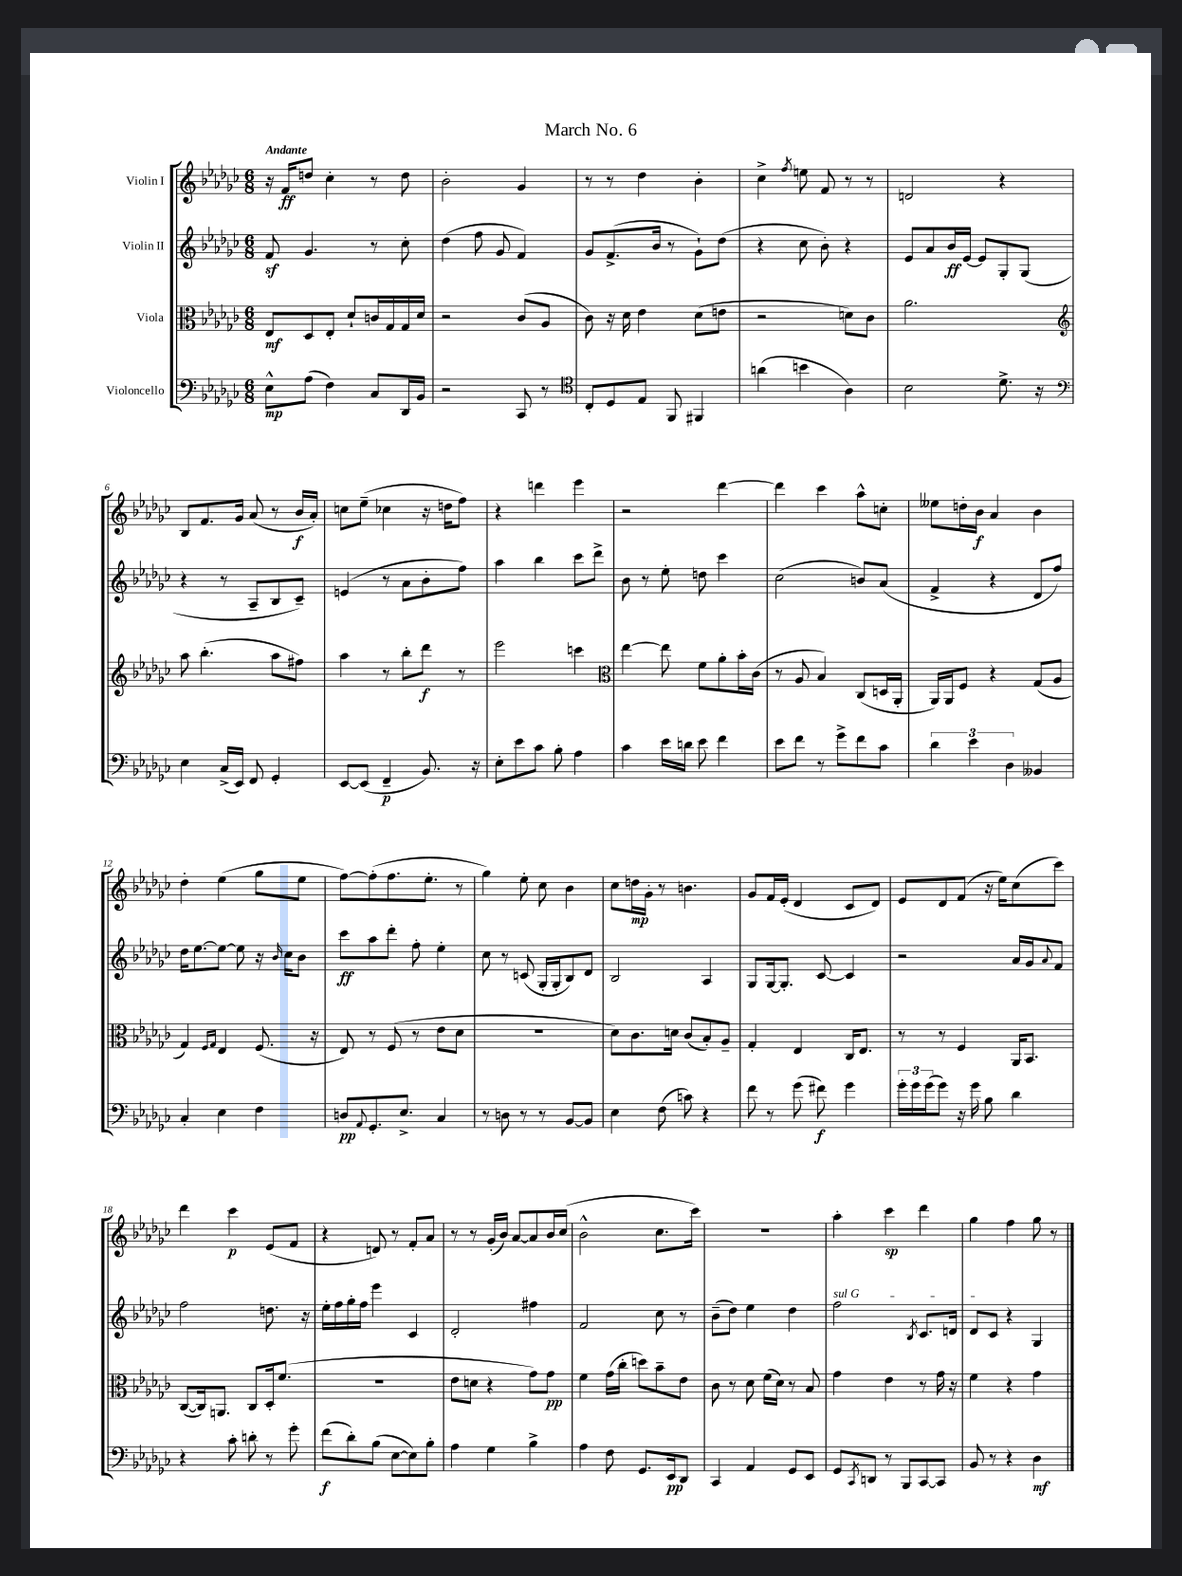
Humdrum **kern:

**kern	**kern	**kern	**kern
*staff4	*staff3	*staff2	*staff1
*clefF4	*clefC3	*clefG2	*clefG2
*k[b-e-a-d-g-c-]	*k[b-e-a-d-g-c-]	*k[b-e-a-d-g-c-]	*k[b-e-a-d-g-c-]
*M6/8	*M6/8	*M6/8	*M6/8
8E-^^	8E-	8f	16r
.	.	.	16f
(8A-	8D-	4.g-	8dd
4F)	8E-'	.	4cc-'
.	8d-`	.	.
8C-	16c	8r	8r
.	16G-	.	.
16DD-	16G-	8cc-'	8dd
16BB-	16d-	.	.
=	=	=	=
2r	2r	(4dd-	2b-'
.	.	8ff	.
.	.	8g-	.
8CC-	(8c-	4f)	4g-
8r	8A-	.	.
=	=	=	=
*clefC4	*	*	*
8C-'	8c-)	8g-	8r
8D-	16r	(8.f^	8r
.	16d-	.	.
8E-	4e-	.	4dd-
.	.	16b-	.
8FF	.	8r	.
4FF#	(8d-	8g-`)	4b-'
.	8e	(8dd-	.
=	=	=	=
(4a	2r	4r	4cc-^
.	.	.	8qff
4b	.	8cc-	8ee
.	.	8b-')	8f
4A-)	8d)	4r	8r
.	8c-	.	8r
=	=	=	=
2B-	2.a-	8e-	2d
.	.	8a-	.
.	.	16b-	.
.	.	[16e-	.
.	.	8e-]	.
8.d-^	.	8G-'	4r
.	.	(8G-	.
16r	.	.	.
=	=	=	=
*clefF4	*clefG2	*	*
4E-	8aa-	4r	8B-
.	(4.bb-'	.	8.f
(16C-^	.	8r	.
16EE-)	.	.	16g-
8FF	.	8A-~	(8a-
4GG-'	8aa-	8B-	8r
.	8ff#)	8c-~)	16b-
.	.	.	16a-')
=	=	=	=
[8EE-	4aa-	(4e	8cc
(8EE-]	.	.	(8ee-~
4FF~	8r	8r	4cc-
.	8bb-'	8a-	.
8.BB-)	8ddd-	8b-'	16r
.	.	.	16dd
.	8r	8ff)	8ff)
16r	.	.	.
=	=	=	=
8E-'	2eee-	4aa-	4r
8e-	.	.	.
8c-	.	4bb-	4ddd
8B-'	.	.	.
4A-	4ccc	8ccc-	4eee-
.	.	8ddd-^	.
=	=	=	=
*	*clefC3	*	*
4c-	[4ee-	8b-	2r
.	.	8r	.
16e-	8ee-]	8ee-'	.
16d	.	.	.
8e-	8f	8dd	.
4f	8a-'	4ccc-	[4ddd-
.	16b-'	.	.
.	(16c-	.	.
=	=	=	=
8e-	8r	(2cc-	4ddd-]
8f	8A-	.	.
8r	4B-)	.	4ccc-
8g-^	.	.	.
8f	(8C-	8b)	8aa-^^
8c-	16D	(8a-	8cc'
.	16AA-'	.	.
=	=	=	=
6d-	16AA-)	4f^	8ee--
.	16AA-	.	.
.	8F	.	16dd'
6e-	.	.	.
.	.	.	16b-
.	4r	4r	4a-
6D-	.	.	.
4BB--	(8G-	8d-	4b-
.	8A-	8ff)	.
=	=	=	=
4C-'	4G-)	16dd-	4dd-'
.	.	[8.ee-	.
.	16qqF	.	.
.	16qqG-	.	.
4E-	4E-	8ee-_	(4ee-
.	.	8ee-]	.
4F	(8.F	16r	8gg-
.	.	16qqb-	.
.	.	16cc-	.
.	.	8b-	8ee-
.	16r	.	.
=	=	=	=
8D	8E-)	8ccc-	[8ff)
8qqAA-	.	.	.
8.GG-'	8r	8aa-	(8ff']
.	(8F	8ddd-'	8.ff
8.E-^	.	.	.
.	8r	8ff'	.
.	.	.	8.ee-'
4C-	8e-	4ee-'	.
.	8d-	.	8r
=	=	=	=
8r	2.r	8cc-	4gg-)
8D	.	8r	.
8r	.	(8c	8ee-'
8r	.	16G-'	8cc-
.	.	16G-'	.
[8BB-	.	8B-)	4b-
8BB-]	.	8d-	.
=	=	=	=
4E-	8d-)	2B-	8cc-
.	8.c-	.	16dd
.	.	.	16g-'
(8F	.	.	8r
.	16d	.	.
8c)	(8c-	.	4.b
4r	8B-')	4A-	.
.	8A-~	.	.
=	=	=	=
8f	4G-'	8G-	8g-
8r	.	[16G-	16f
.	.	8.G-']	(16e-'
(8g-	4E-	.	4d-
8f#)	.	[8c-	.
4g-	16C-	4c-]	8c-
.	8.E-	.	.
.	.	.	8d-)
=	=	=	=
24g-'	8r	2r	8e-
24g-	.	.	.
(24g-	.	.	.
8g-)	8r	.	8d-
16r	4F	.	(8f
16g-	.	.	.
8B-	.	.	16r
.	.	.	16ee-)
4d-	16AA-	16a-	(8cc-
.	8.BB-	16g-	.
.	.	8qqa-	.
.	.	8f	8ccc-)
=	=	=	=
4r	([8C-	2ff	4ddd-
.	16C-])	.	.
.	8.AA	.	.
8c-'	.	.	4ccc-
8d'	8C-	.	.
8r	16D-'	8.dd	(8e-
.	(8.f	.	.
8g-'	.	.	8f
.	.	16r	.
=	=	=	=
(8f	2.r	16ee-'	4r
.	.	16ff	.
8d-')	.	16gg-'	.
.	.	16ff	.
(8B-	.	4eee-	8d)
[8E-	.	.	8r
8E-])	.	4c-	8f'
8B-'	.	.	8a-
=	=	=	=
4A-	8e-	2d-'	8r
.	8d	.	8r
4G-	4r	.	(16g-'
.	.	.	16b-)
.	.	.	[8a-
4B-^	8g-)	4ff#	8a-]
.	8g-	.	16b-
.	.	.	(16cc-
=	=	=	=
4A-	4f	2f	2b-^^
8F	(16g-	.	.
.	16cc-'	.	.
8.GG-	8dd)	.	.
.	8b-~	8cc-	8.cc-
16EE-	.	.	.
8DD-	8e-	8r	.
.	.	.	16ccc-)
=	=	=	=
4CC-	8c-	(8b-~	2.r
.	8r	8dd-)	.
4AA-	8d-	4ee-	.
.	(16f	.	.
.	16d-)	.	.
8GG-	8r	4dd-	.
8EE-	8B-	.	.
=	=	=	=
8GG-	4g-	2ff	4aa-'
8qCC-	.	.	.
8DD	.	.	.
8r	4e-	.	4ccc-
8BBB-	.	.	.
.	.	8qB-	.
[8CC-	8r	8.c-	4ddd-
8CC-]	16g-	.	.
.	16r	16d	.
=	=	=	=
8BB-	4f	8d-	4gg-
8r	.	8c-	.
4r	4r	4r	4ff
4D-	4g-	4G-	8gg-
.	.	.	8r
==	==	==	==
*-	*-	*-	*-
